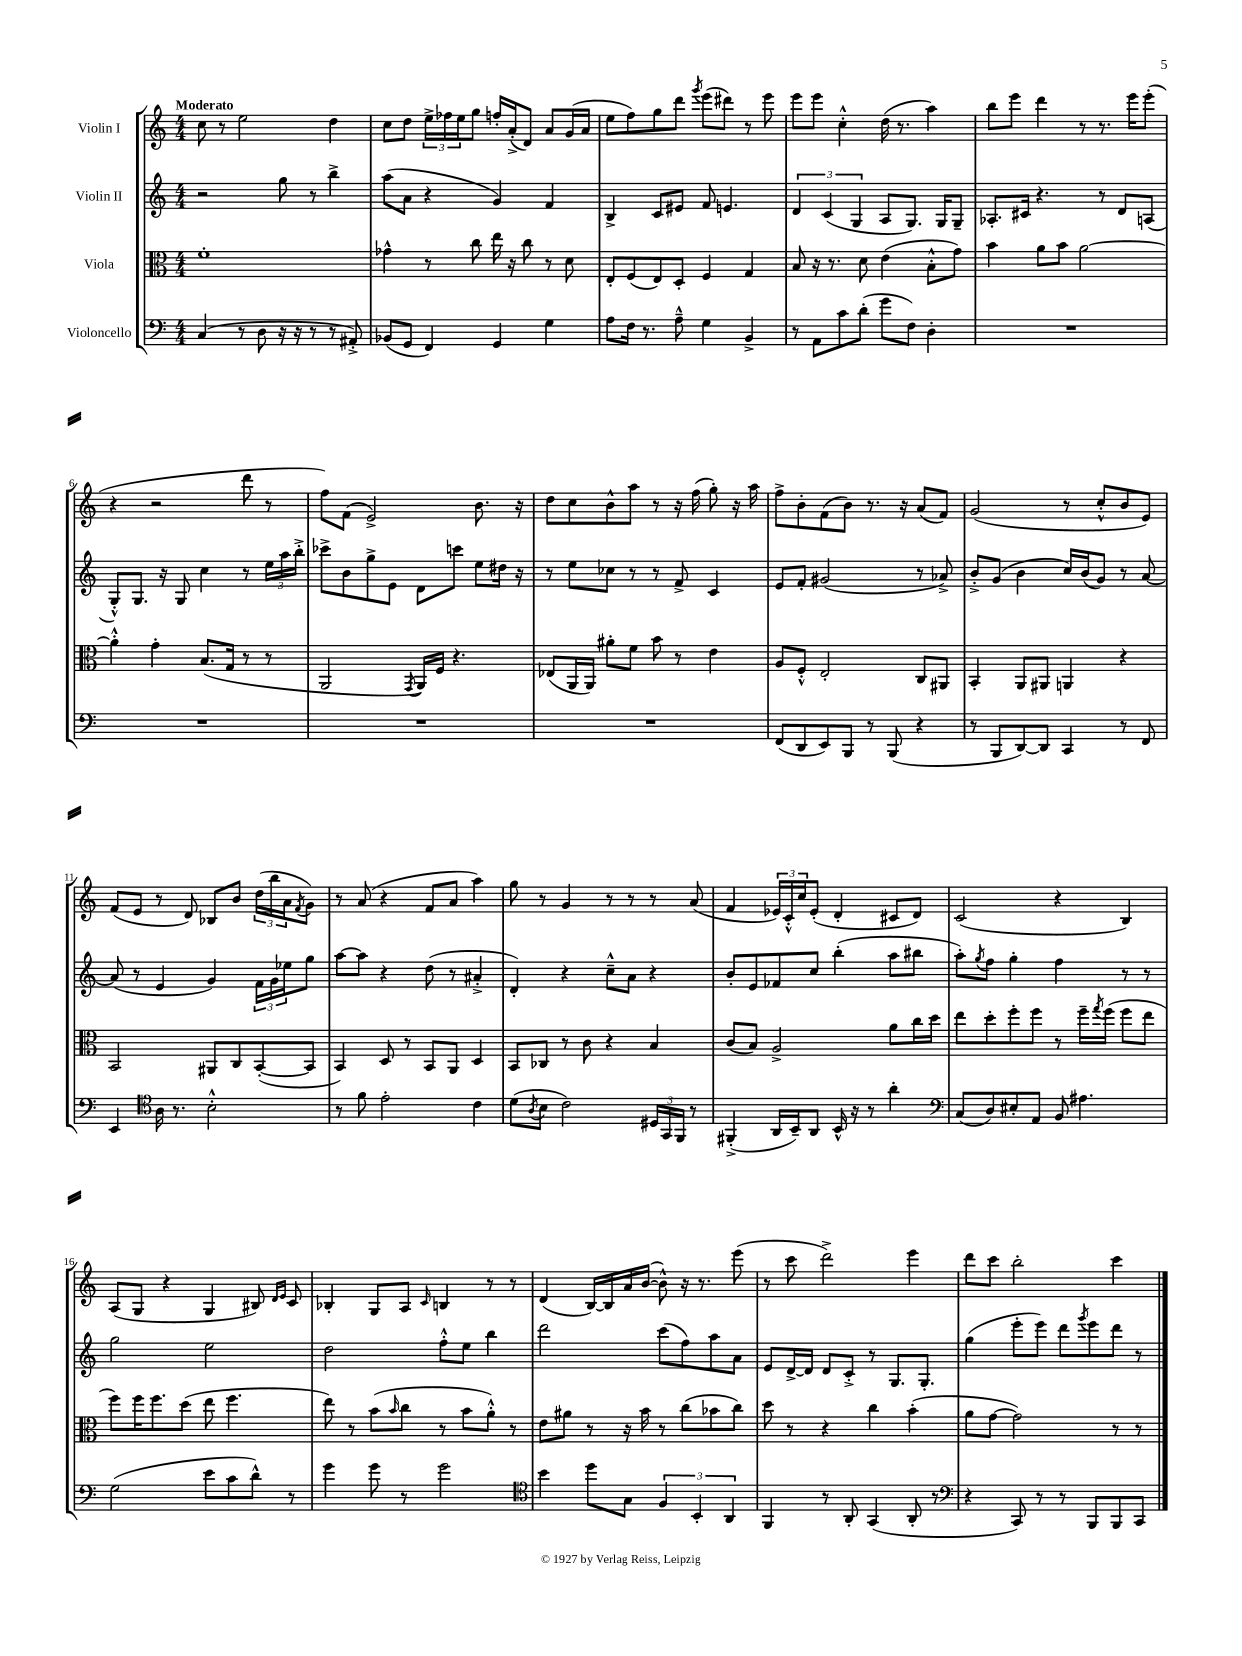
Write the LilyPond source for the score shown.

<<
\new StaffGroup <<
\new Staff = "s0" \with { instrumentName = "Violin I" } {
    \clef treble \key c \major \numericTimeSignature \time 4/4 \tempo "Moderato"
    c''8 r8 e''2 d''4 |
    c''8 d''8 \tuplet 3/2 { e''16-> fes''16 e''16 } g''8 f''16-. a'16-.->( d'8) a'8 g'16( a'16 |
    e''8 f''8) g''8 d'''8 \acciaccatura { g'''8 } e'''8( dis'''8) r8 e'''8 |
    e'''8 e'''8 c''4-.-^ d''16( r8. a''4) |
    b''8 e'''8 d'''4 r8 r8. e'''16 e'''8-.( |
    r4 r2 d'''8 r8 |
    f''8) f'8( e'2->) b'8. r16 |
    d''8 c''8 b'8-^ a''8 r8 r16 f''16( g''8-.) r16 a''16 |
    f''8-> b'8-. f'8( b'8) r8. r16 a'8( f'8) |
    g'2( r8 c''8-.-^ b'8 e'8) |
    f'8( e'8 r8 d'8) bes8 b'8 \tuplet 3/2 { d''16( b''16 a'16 } \acciaccatura { f'8 } g'8) |
    r8 a'8( r4 f'8 a'8 a''4) |
    g''8 r8 g'4 r8 r8 r8 a'8( |
    f'4 \tuplet 3/2 { ees'16) c'16-.-^ c''16 } ees'8-.( d'4-. cis'8 d'8) |
    c'2( r4 b4) |
    a8( g8 r4 g4 bis8) \grace { d'16 e'16 } c'8 |
    bes4-. g8 a8 \grace { c'16 } b4 r8 r8 |
    d'4( b16~) b16 a'16 b'16~( b'8-^) r16 r8. e'''8( |
    r8 c'''8 d'''2->) e'''4 |
    d'''8 c'''8 b''2-. c'''4 \bar "|." |
}
\new Staff = "s1" \with { instrumentName = "Violin II" } {
    \clef treble \key c \major \numericTimeSignature \time 4/4
    r2 g''8 r8 b''4-> |
    a''8( a'8 r4 g'4) f'4 |
    b4-> c'8 eis'8 f'8 e'4. |
    \tuplet 3/2 { d'4 c'4( g4 } a8 g8.) g16 g8-- |
    aes8.-. cis'16 r4. r8 d'8 a8( |
    g8-.-^) g8. r16 g8 c''4 r8 \tuplet 3/2 { e''16 a''16 b''16-.-> } |
    ces'''8-> b'8 g''8-> e'8 d'8 c'''8 e''8 dis''16 r16 |
    r8 e''8 ces''8 r8 r8 f'8-> c'4 |
    e'8 f'8-. gis'2( r8 aes'8->) |
    b'8-.-> g'8( b'4 c''16) b'16( g'8) r8 a'8~ |
    a'8( r8 e'4 g'4) \tuplet 3/2 { f'16 g'16 ees''16 } g''8 |
    a''8~ a''8 r4 d''8( r8 ais'4-.-> |
    d'4-.) r4 c''8---^ a'8 r4 |
    b'8-. e'8 fes'8 c''8 b''4-.( a''8 bis''8 |
    a''8-.) \acciaccatura { g''8 } f''8 g''4-. f''4 r8 r8 |
    g''2 e''2 |
    d''2 f''8-.-^ e''8 b''4 |
    d'''2 c'''8( f''8) a''8 a'8 |
    e'8 d'16~-> d'16 d'8 c'8-.-> r8 g8. g8.-. |
    g''4( e'''8-. e'''8) d'''8 \acciaccatura { g'''8 } e'''8 d'''8 r8 \bar "|." |
}
\new Staff = "s2" \with { instrumentName = "Viola" } {
    \clef alto \key c \major \numericTimeSignature \time 4/4
    f'1-. |
    ges'4-^ r8 c''8 e''16 r16 c''8 r8 d'8 |
    e8-. f8( e8) d8-. f4 g4 |
    b8 r16 r8. d'8 e'4( b8-.-^ g'8) |
    b'4 a'8 b'8 a'2~ |
    a'4-.-^ g'4-. b8.( g16 r8 r8 |
    a,2 \acciaccatura { g,8 } a,16) f16 r4. |
    ees8( a,16 a,16) ais'8-. f'8 b'8 r8 e'4 |
    a8 f8-.-^ e2-. c8 ais,8 |
    b,4-. a,8 ais,8 a,4 r4 |
    b,2 ais,8 c8 b,8~-.( b,8 |
    b,4) d8 r8 b,8 a,8 d4 |
    b,8 ces8 r8 c'8 r4 b4 |
    c'8( b8) a2-> a'8 c''16 d''16 |
    e''8 d''8-. f''8-. f''8 r8 f''16-- \acciaccatura { g''8 } f''16( f''8 e''8 |
    f''8) f''16 f''8. d''8( e''8 f''4. |
    e''8) r8 b'8( \grace { b'16 } c''8 r8 b'8 a'8-.-^) r8 |
    e'8 ais'8 r8 r16 b'16 r8 c''8( bes'8 c''8) |
    d''8 r8 r4 c''4 b'4-.( |
    a'8 g'8~ g'2) r8 r8 \bar "|." |
}
\new Staff = "s3" \with { instrumentName = "Violoncello" } {
    \clef bass \key c \major \numericTimeSignature \time 4/4
    c4( r8 d8 r16 r16 r8 r8 ais,8-.->) |
    bes,8( g,8 f,4) g,4 g4 |
    a8 f16 r8. a8---^ g4 b,4-> |
    r8 a,8 c'8 d'8-.( g'8 f8) d4-. |
    R1 |
    R1 |
    R1 |
    R1 |
    f,8( d,8 e,8) b,,8 r8 b,,8( r4 |
    r8 b,,8 d,8~) d,8 c,4 r8 f,8 |
    e,4 \clef tenor a16 r8. b2-.-^ |
    r8 f'8 e'2-. c'4 |
    d'8( \acciaccatura { a8 } b8 c'2) \tuplet 3/2 { dis16 g,16 f,16 } r8 |
    fis,4-.->( a,16 b,16--) a,8 b,16-^ r16 r8 a'4-. |
    \clef bass c8( d8) eis8-. a,8 b,8 ais4. |
    g2( e'8 c'8 d'8-^) r8 |
    g'4 g'8 r8 g'2 |
    \clef tenor b'4 d''8 g8 \tuplet 3/2 { f4 b,4-. a,4 } |
    f,4 r8 a,8-. g,4( a,8-. r8 |
    \clef bass r4 c,8) r8 r8 b,,8 b,,8 c,8 \bar "|." |
}
>>
>>
